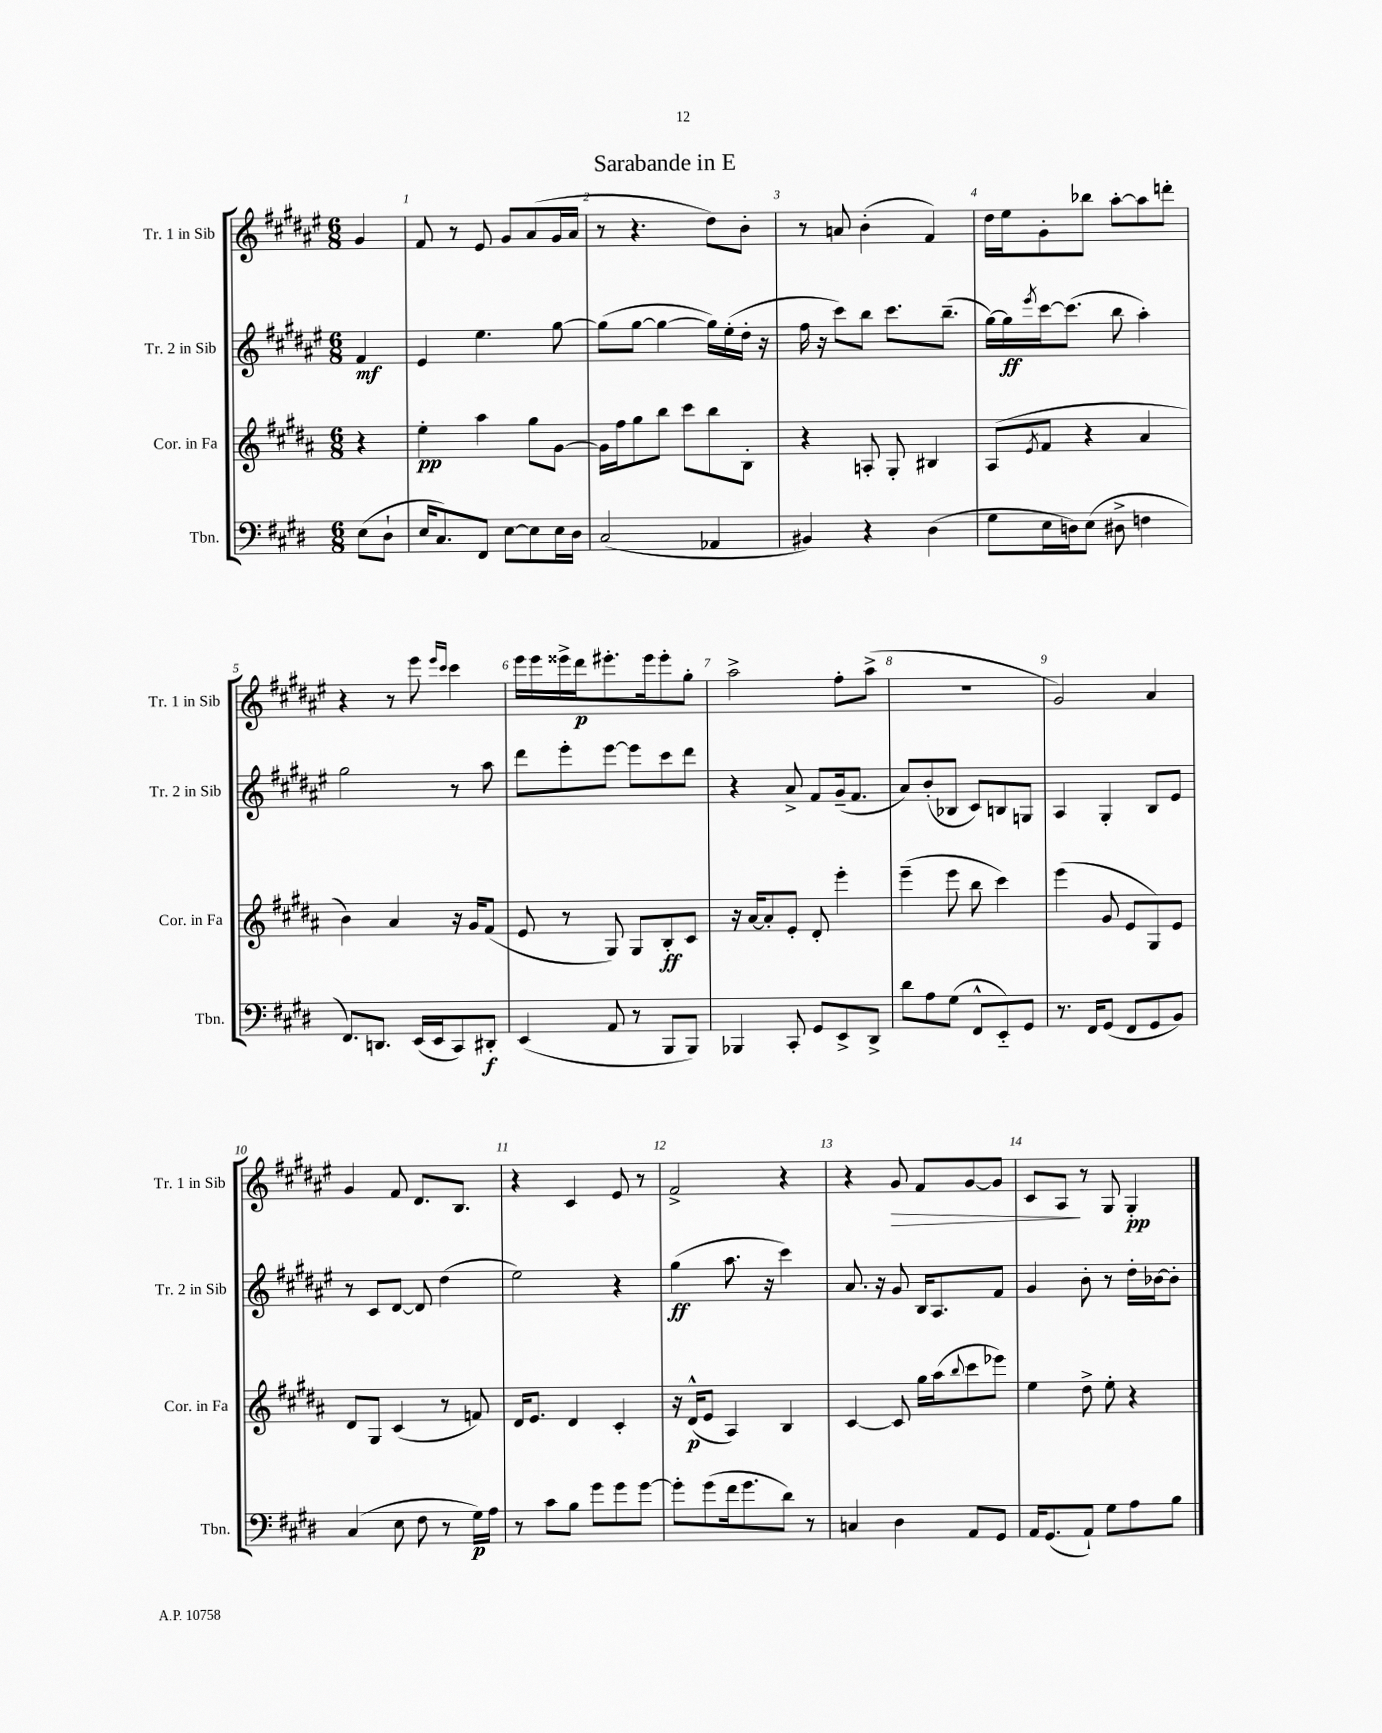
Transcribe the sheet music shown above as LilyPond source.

\header { title = "Sarabande in E" }
<<
\new StaffGroup <<
\new Staff = "s0" \with { instrumentName = "Tr. 1 in Sib" shortInstrumentName = "Tr. 1 in Sib" } {
    \clef treble \key fis \major \numericTimeSignature \time 6/8 \partial 4
    gis'4 |
    fis'8 r8 eis'8 gis'8 ais'8( gis'16 ais'16 |
    r8 r4. dis''8) b'8-. |
    r8 a'8 b'4-.( fis'4) |
    dis''16 eis''16 gis'8-. bes''8 ais''8~-. ais''8 d'''8-. |
    r4 r8 eis'''8 \grace { eis'''16 cis'''16 } cis'''4 |
    eis'''16 eis'''16 eisis'''16-> dis'''16\p eis'''8.-. eis'''16 eis'''8-. gis''8-. |
    ais''2-> fis''8-. ais''8->( |
    R2. |
    gis'2) ais'4 |
    gis'4 fis'8 dis'8. b8. |
    r4 cis'4 eis'8 r8 |
    fis'2-> r4 |
    r4 gis'8\> fis'8 gis'8~ gis'8 |
    cis'8 ais8\! r8 gis8 gis4-.\pp \bar "|." |
}
\new Staff = "s1" \with { instrumentName = "Tr. 2 in Sib" shortInstrumentName = "Tr. 2 in Sib" } {
    \clef treble \key fis \major \numericTimeSignature \time 6/8 \partial 4
    fis'4\mf |
    eis'4 eis''4. gis''8~ |
    gis''8( gis''8~ gis''4~ gis''16) eis''16-.( dis''16-. r16 |
    fis''16 r16 cis'''8) b''8 cis'''8. b''8.--( |
    gis''16~) gis''16\ff \acciaccatura { eis'''8 } cis'''16~ cis'''8.( b''8 ais''4-.) |
    gis''2 r8 ais''8 |
    dis'''8 eis'''8-. eis'''8~ eis'''8 cis'''8 dis'''8 |
    r4 ais'8-> fis'8 gis'16--( fis'8. |
    ais'8) b'8-.( bes8 cis'8) b8 g8 |
    ais4 gis4-. b8 eis'8 |
    r8 cis'8 dis'8~ dis'8 dis''4( |
    eis''2) r4 |
    gis''4\ff( ais''8. r16 cis'''4) |
    ais'8. r16 gis'8 b16 ais8. fis'8 |
    gis'4 b'8-. r8 dis''16-. bes'16~ bes'8-. \bar "|." |
}
\new Staff = "s2" \with { instrumentName = "Cor. in Fa" shortInstrumentName = "Cor. in Fa" } {
    \clef treble \key b \major \numericTimeSignature \time 6/8 \partial 4
    r4 |
    e''4-.\pp ais''4 gis''8 gis'8~ |
    gis'16 fis''16 gis''8 b''8 cis'''8 b''8 b8-. |
    r4 a8-. gis8-. bis4 |
    ais8( \acciaccatura { e'8 } fis'8 r4 ais'4 |
    b'4) ais'4 r16 gis'16 fis'8( |
    e'8 r8 gis8) gis8 b8-.\ff cis'8 |
    r16 ais'16~ ais'8-. e'8-. dis'8-. e'''4-. |
    e'''4--( e'''8 b''8 cis'''4) |
    e'''4( gis'8 e'8 gis8) e'8 |
    dis'8 gis8 cis'4( r8 f'8) |
    dis'16 e'8. dis'4 cis'4-. |
    r16 dis'16-^\p( e'8 ais4) b4 |
    cis'4~ cis'8 gis''16 ais''16( \appoggiatura { b''8 } cis'''8 ees'''8) |
    e''4 dis''8-> e''8-. r4 \bar "|." |
}
\new Staff = "s3" \with { instrumentName = "Tbn." shortInstrumentName = "Tbn." } {
    \clef bass \key e \major \numericTimeSignature \time 6/8 \partial 4
    e8( dis8-! |
    e16 cis8.) fis,8 e8~ e8 e16 dis16 |
    cis2( aes,4 |
    bis,4) r4 dis4( |
    gis8 e16 d16) e8( dis8-> f4 |
    fis,8.) d,8. e,16( e,16 cis,8) dis,8-.\f |
    e,4( a,8 r8 b,,8 b,,8) |
    bes,,4 cis,8-. gis,8 e,8-> dis,8-> |
    dis'8 a8 gis8( fis,8-^ e,8-_) gis,8 |
    r8. fis,16 gis,8( fis,8 gis,8 b,8) |
    cis4( e8 fis8 r8 gis16\p) a16 |
    r8 cis'8 b8 gis'8 gis'8 gis'8~ |
    gis'8-. gis'8( fis'16 gis'8. dis'8) r8 |
    c4 dis4 a,8 gis,8 |
    a,16 gis,8.( a,8-!) gis8 a8 b8 \bar "|." |
}
>>
>>
\layout { \context { \Score \override BarNumber.break-visibility = ##(#f #t #t) barNumberVisibility = #all-bar-numbers-visible } }
